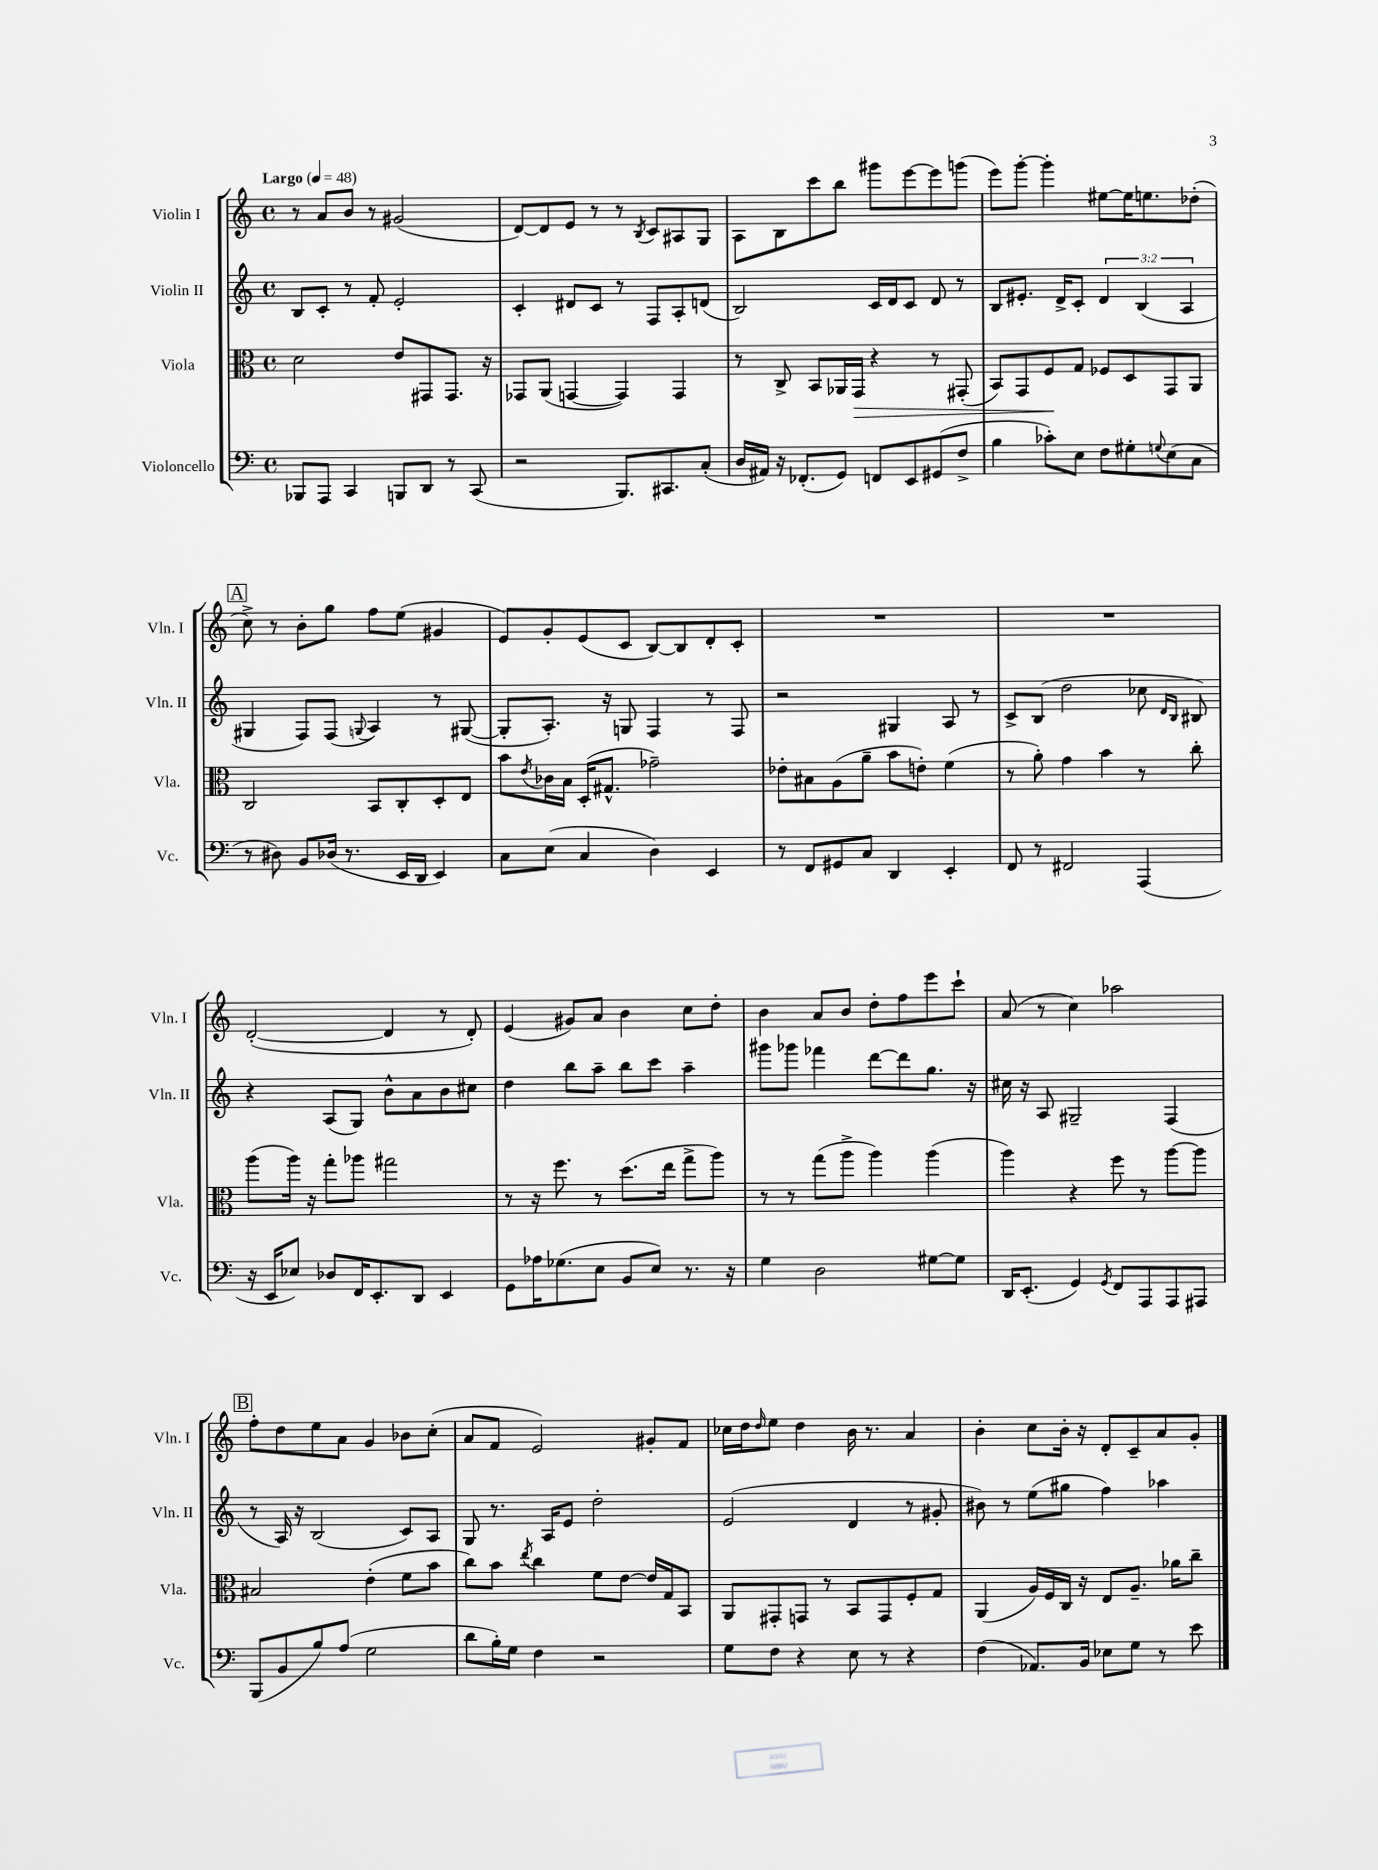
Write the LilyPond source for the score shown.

<<
\new StaffGroup <<
\new Staff = "s0" \with { instrumentName = "Violin I" shortInstrumentName = "Vln. I" } {
    \clef treble \key c \major \defaultTimeSignature \time 4/4 \tempo "Largo" 4 = 48
    r8 a'8 b'8 r8 gis'2( |
    d'8~) d'8 e'8 r8 r8 \acciaccatura { b8 } c'8 ais8 g8 |
    a8 b8 c'''8 b''8 gis'''8 e'''8~ e'''8 g'''8( |
    e'''8) g'''8~-. g'''4-. eis''8~ eis''16 e''8. des''8-.( |
    \mark \markup { \box "A" } c''8->) r8 b'8-. g''8 f''8 e''8( gis'4 |
    e'8) g'8-. e'8( c'8 b8~) b8 d'8-. c'8-. |
    R1 |
    R1 |
    d'2~-.( d'4 r8 d'8-.) |
    e'4( gis'8) a'8 b'4 c''8 d''8-. |
    b'4 a'8 b'8 d''8-. f''8 e'''8 c'''8-! |
    a'8( r8 c''4) aes''2 |
    \mark \markup { \box "B" } f''8-. d''8 e''8 a'8 g'4 bes'8 c''8-.( |
    a'8 f'8 e'2) gis'8-. f'8 |
    ces''16 d''16 \grace { d''16 } e''8 d''4 b'16 r8. a'4 |
    b'4-. c''8 b'16-. r16 d'8-. c'8-- a'8 g'8-. \bar "|." |
}
\new Staff = "s1" \with { instrumentName = "Violin II" shortInstrumentName = "Vln. II" } {
    \clef treble \key c \major \defaultTimeSignature \time 4/4 \override Staff.TupletNumber.text = #tuplet-number::calc-fraction-text
    b8 c'8-. r8 f'8-. e'2-. |
    c'4-. dis'8 c'8 r8 f8 a8-. d'8( |
    b2) c'16 d'16 c'8 d'8 r8 |
    b8 eis'8.-. d'16-> c'8-. \tuplet 3/2 { d'4 b4( a4 } |
    \mark \markup { \box "A" } gis4 f8) f8( \appoggiatura { g8 } a4) r8 gis8~( |
    gis8-. a8.-.) r16 g8 f4 r8 f8 |
    r2 gis4 a8 r8 |
    c'8-> b8( d''2 ces''8 \grace { d'16 b16 } bis8) |
    r4 a8( g8) b'8-^ a'8 b'8 cis''8 |
    d''4 b''8 a''8-- b''8 c'''8 a''4-- |
    gis'''8 ges'''8 fes'''4 d'''8~ d'''8 g''8. r16 |
    cis''16 r16 a8 gis2-- f4( |
    \mark \markup { \box "B" } r8 a16) r16 b2( c'8) a8 |
    g8 r8. a16 e'8 d''2-. |
    e'2( d'4 r8 gis'8-. |
    bis'8) r8 e''8( gis''8 f''4) aes''4 \bar "|." |
}
\new Staff = "s2" \with { instrumentName = "Viola" shortInstrumentName = "Vla." } {
    \clef alto \key c \major \defaultTimeSignature \time 4/4
    d'2 e'8 gis,8 gis,8. r16 |
    ges,8 a,8( g,4~ g,4) g,4 |
    r8 c8-> b,8 aes,16 g,16\> r4 r8 gis,8-.( |
    b,8) g,8 f8\! g8 fes8 d8 g,8 a,8 |
    \mark \markup { \box "A" } c2 b,8 c8-. d8-. e8 |
    b'8 \acciaccatura { e'8 } ces'16 b16 d16-.( gis8.-^ ges'2--) |
    ees'8-. bis8 a8( a'8-- b'8 e'8-.) f'4( |
    r8 a'8-.) g'4 b'4 r8 c''8-. |
    a''8( a''16) r16 g''8-. aes''8 gis''2 |
    r8 r16 f''8. r8 d''8.( e''16 g''8-> a''8) |
    r8 r8 g''8( a''8-> a''4) a''4( |
    a''4) r4 f''8 r8 a''8~ a''8 |
    \mark \markup { \box "B" } bis2 e'4-.( f'8 b'8 |
    c''8) b'8 \acciaccatura { e''8 } c''4 f'8 e'8~ e'16 g16 b,8 |
    a,8 gis,8-. g,8 r8 b,8 g,8 f8-. g8 |
    a,4( a16) f16 c16 r16 e8 a8.-- aes'16 c''8-- \bar "|." |
}
\new Staff = "s3" \with { instrumentName = "Violoncello" shortInstrumentName = "Vc." } {
    \clef bass \key c \major \defaultTimeSignature \time 4/4
    bes,,8 a,,8 c,4 b,,8 d,8 r8 c,8( |
    r2 b,,8.) cis,8. c8-.( |
    d16 ais,16) r16 fes,8.-.( g,8) f,8 e,8 gis,8( f8-> |
    b4 ces'8-.) e8 f8 gis8-. \appoggiatura { g8 } e8( c8 |
    \mark \markup { \box "A" } r8 dis8) b,8 des16( r8. e,16 d,16 e,4) |
    c8 e8( c4 d4) e,4 |
    r8 f,8 gis,8 c8 d,4 e,4-. |
    f,8 r8 fis,2 a,,4( |
    r16 e,16 ees8) des8 f,16 e,8.-. d,8 e,4 |
    g,8 aes16 ges8.( e8 b,8 e8) r8. r16 |
    g4 d2 gis8~ gis8 |
    d,16 e,8.-.( g,4) \acciaccatura { g,8 } f,8 a,,8 a,,8 ais,,8 |
    \mark \markup { \box "B" } b,,8( b,8 b8) a8( g2 |
    d'8 b16-.) g16 f4 r2 |
    g8 f8 r4 e8 r8 r4 |
    f4( aes,8.) b,16 ees8 g8 r8 e'8 \bar "|." |
}
>>
>>
\layout { \context { \Score \remove "Bar_number_engraver" } }
